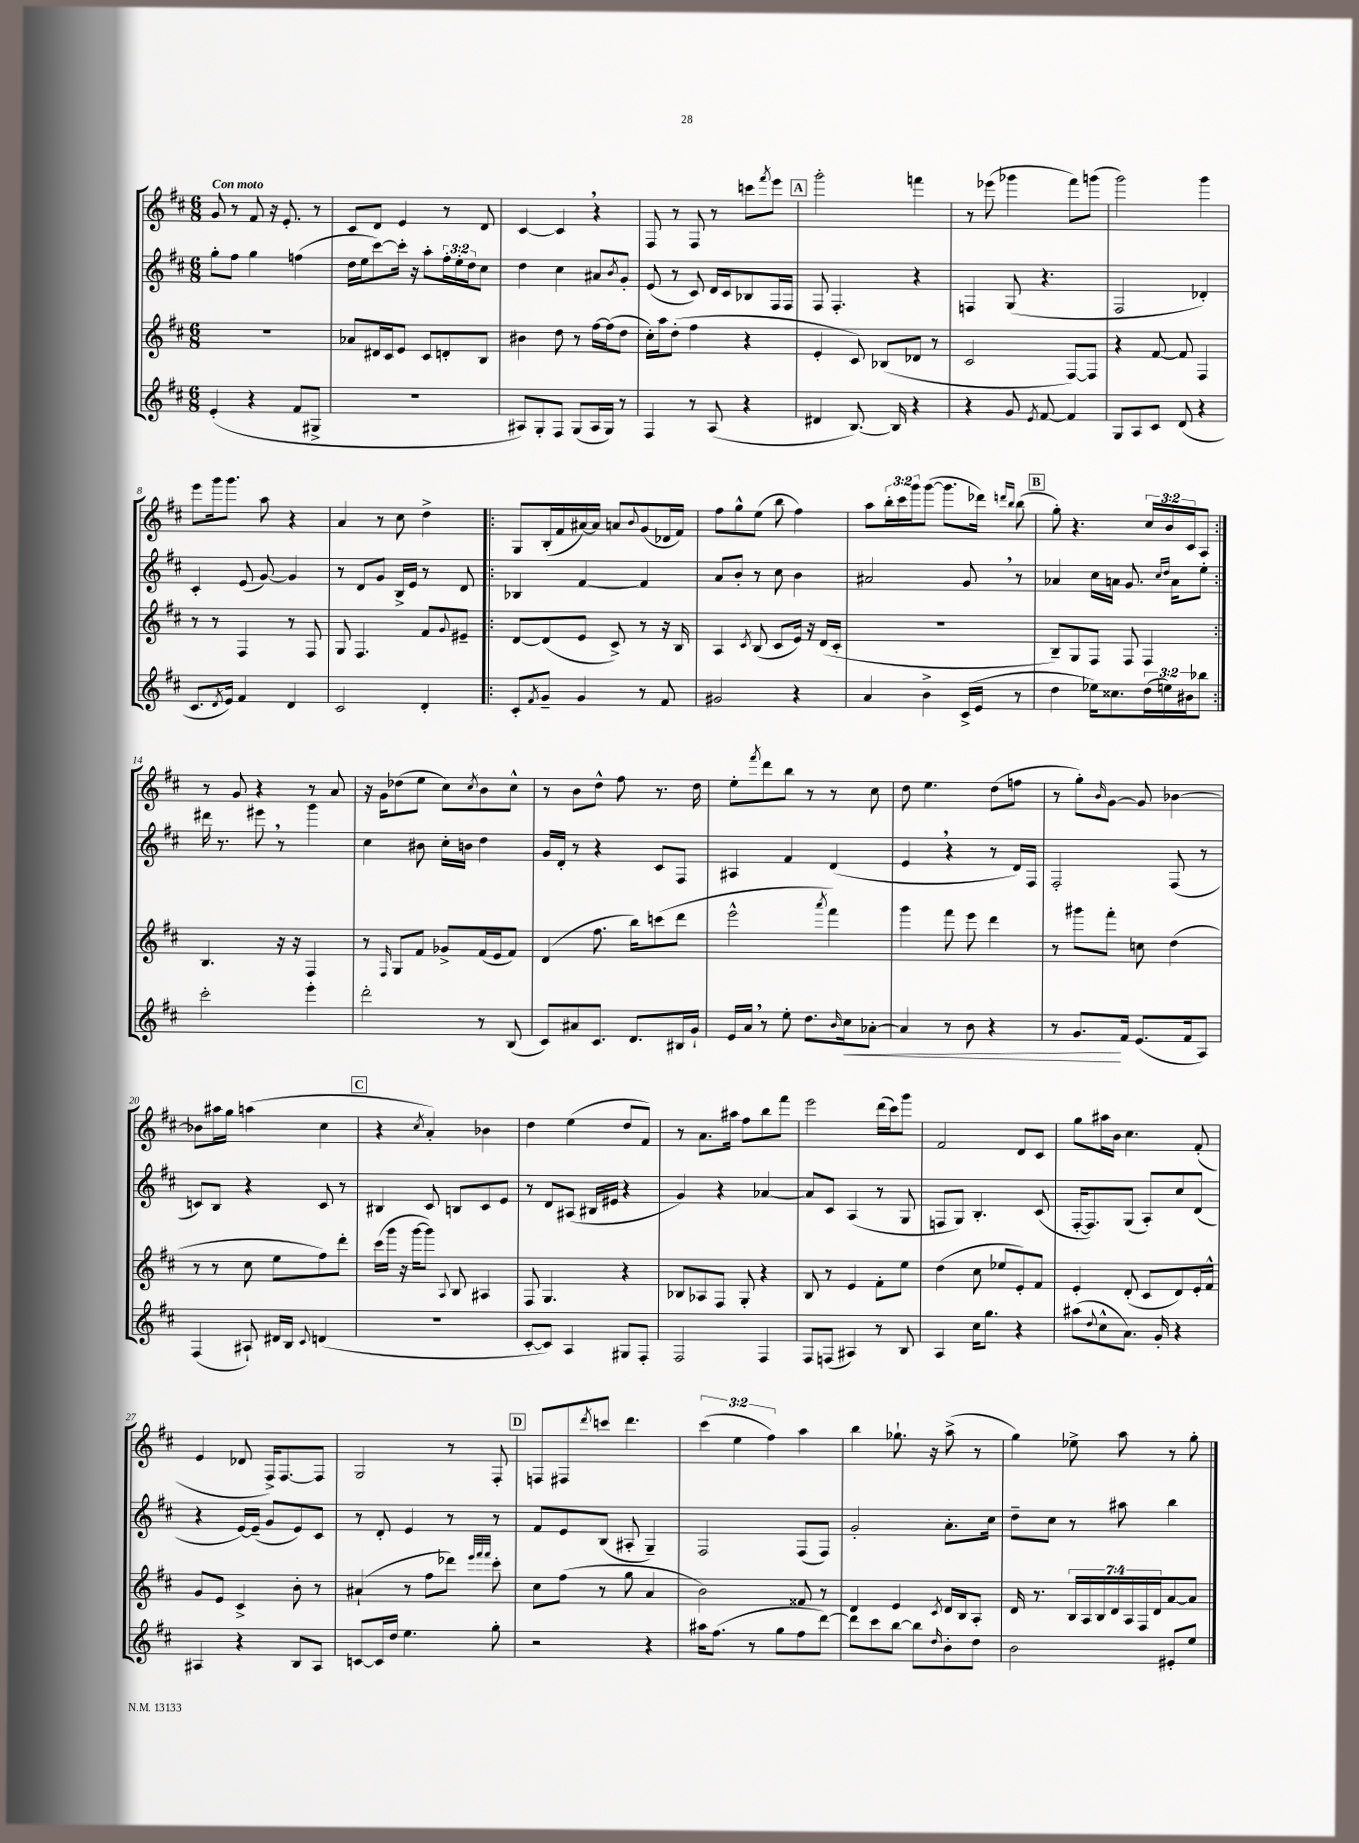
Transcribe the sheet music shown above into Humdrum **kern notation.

**kern	**dynam	**kern	**kern	**kern
*part4	*part4	*part3	*part2	*part1
*staff4	*staff4	*staff3	*staff2	*staff1
*clefG2	*	*clefG2	*clefG2	*clefG2
*k[f#c#]	*	*k[f#c#]	*k[f#c#]	*k[f#c#]
*M6/8	*	*M6/8	*M6/8	*M6/8
=1	=1	=1	=1	=1
!	!	!	!	!LO:TX:a:B:t=Con moto
(4e'/	.	2.r	8gg'\L	8g/
.	.	.	8ff#\J	8r
4r	.	.	4gg\	8f#/
.	.	.	.	16r
.	.	.	.	8.e'/
8f#/L	.	.	(4ffn\	.
8G#X^/J	.	.	.	8r
=2	=2	=2	=2	=2
2.r	.	8a-X/L	16dd\LL	8c#/L
.	.	.	16ee\J	.
.	.	16d#X/L	[8ccc#\)	8d/J
.	.	16c#/J	.	.
.	.	8e/J	16ccc#'\Jk]	4e/
.	.	.	16r	.
.	.	8c#/L	8aa'\L	.
.	.	8dn'/	24ff#'\L	8r
.	.	.	24ee'\	.
.	.	.	24dd\J	.
.	.	8B/J	8cc#\J	8d/
=3	=3	=3	=3	=3
8A#X/L)	.	4b#X\	4dd\	[4c#/
8G'/	.	.	.	.
8F#/J	.	8dd\	4cc#\	4c#,/]
(8G/L	.	8r	.	.
16A#/L	.	[16ff#\LL	8a#X/L	4r
16G/JJ)	.	(16ff#\J]	.	.
.	.	.	8qb/	.
8r	.	8dd\J	8g'/J	.
=4	=4	=4	=4	=4
4F#/	.	16cc#'\LL)	(8e/	8F#/
.	.	16aa\J	.	.
.	.	(8dd'\J	8r	8r
8r	.	4ff#\	8c#/)	8F#/
(8A/	.	.	16d/LL	8r
.	.	.	16c#/J	.
4r	.	4r	8B-X/	8cccn\L
.	.	.	.	8qfff#/
.	.	.	16F#/L	8eee\J
.	.	.	16F#/JJ	.
!!LO:REH:place=s1:t=A
=5	=5	=5	=5	=5
4d#X/	.	4e'/	8F#/	2ggg'\
.	.	.	4.F#'/	.
[8.B/)	.	8c#/)	.	.
.	.	(8B-X/L	.	.
16B/]	.	.	.	.
4r	.	8d-X/J	4r	4fffn\
.	.	8r	.	.
=6	=6	=6	=6	=6
4r	.	2c#/	4Fn/	8r
.	.	.	.	(8eee-X\
8g/	.	.	(8G/	4ggg-X\
8qe/	.	.	.	.
[8f#/	.	.	4.r	.
4f#/]	.	[8F#/L)	.	8fff#\L)
.	.	8F#/J]	.	(8gggn\J
=7	=7	=7	=7	=7
8G/L	.	4r	2F#/	2ggg\)
8A/	.	.	.	.
8c#/J	.	[8f#/	.	.
(8d/	.	8f#/]	.	.
4r	.	4F#/	4d-X'/)	4ggg\
!!LO:LB:g=z
=8	=8	=8	=8	=8
8.c#/L	.	8r	4c#'/	8eee\L
.	.	8r	.	16ggg\k
8qd/	.	.	.	.
16e/Jk)	.	.	.	8.ggg\J
4f#/	.	4F#/	(8e/	.
.	.	.	[8g/)	8aa\
4d/	.	8r	4g/]	4r
.	.	8F#/	.	.
=9	=9	=9	=9	=9
2c#/	.	8G/	8r	4a/
.	.	4.F#/	8d/L	.
.	.	.	8g/J	8r
.	.	.	16B^/LL	8cc#\
.	.	.	16e/JJ	.
4d'/	.	8f#/L	8r	4dd^\
.	.	8qqg/	.	.
.	.	8e#X~/J	8d/	.
=10!|:	=10!|:	=10!|:	=10!|:	=10!|:
8c#'/L	.	[8d/L	4B-X/	8G/L
8qf#/	.	.	.	.
8g~/J	.	(8d/]	.	(16B'/L
.	.	.	.	16f#/
4g/	.	8e/J	[4f#/	[16a#X/)
.	.	.	.	16a#/JJ]
.	.	8c#^/)	.	8an/L
.	.	.	.	8qqb/
8r	.	8r	4f#/]	(8g/
8f#/	.	16r	.	16d-X/L
.	.	16B/	.	16f#/JJ)
=11	=11	=11	=11	=11
2g#X/	.	4A/	8a/L	8ff#\L
.	.	.	8b'/J	8gg^^\
.	.	8qc#/	.	.
.	.	(8B/	8r	(8ee\J
.	.	8c#/L	8cc#\	8bb\
4r	.	16e/Jk)	4b\	4ff#\)
.	.	16r	.	.
.	.	(16d/LL	.	.
.	.	16c#'/JJ	.	.
=12	=12	=12	=12	=12
4a/	.	2.r	2a#X/	8aa\L
.	.	.	.	24bb'\L
.	.	.	.	24ccc#\
.	.	.	.	24ggg\J
4b^\	.	.	.	([8ggg\J
.	.	.	.	8.ggg\L]
(16c#^/LL	.	.	8g,/	.
16e/JJ	.	.	.	16ddd-X\Jk)
.	.	.	.	16qqdddn/LL
.	.	.	.	16qqbb/JJ
8r	.	.	8r	(8bb\
!!LO:REH:place=s1:t=B
=13	=13	=13	=13	=13
4dd\	.	8B~/L)	4a-X/	8gg'\)
.	.	8G/	.	4.r
16ee-X\KL)	.	8F#/J	16cc#\LL	.
8.cc##X\	.	.	16an\JJ	.
.	.	8F#/	8.g/	.
(24dd\L	.	4F#/	.	24cc#/LL
24een\)	.	.	.	24b/
.	.	.	16qqcc#/LL	.
.	.	.	16qqdd/JJ	.
.	.	.	16a\KL	.
24b#X\J	.	.	.	24c#/J
8bb-X\J	.	.	8ee'\J	8A/J
!!LO:LB:g=z
=14:|!	=14:|!	=14:|!	=14:|!	=14:|!
2ccc#'\	.	4.B/	16ddd#X\	8r
.	.	.	8.r	.
.	.	.	.	8g/
.	.	.	8eee#X,\	4r
.	.	16r	8r	.
.	.	16r	.	.
4eee'\	.	4F#/	4ggg\	8r
.	.	.	.	8a/
=15	=15	=15	=15	=15
2ddd'\	.	8r	4cc#\	16r
.	.	.	.	16g\KL
.	.	16qqF#/	.	.
.	.	8G/L	.	(8dd-X\
.	.	8f#/J	8b#X\	8ee\J
.	.	8g-X^/L	16cc#'\LL	8cc#\L)
.	.	.	16bn\JJ	.
.	.	.	.	8qcc#/
8r	.	(16f#/L	4dd\	8b\
.	.	16e/J	.	.
(8B/	.	8f#/J)	.	8cc#^^\J
=16	=16	=16	=16	=16
8c#/L)	.	(4d/	16g/LL	8r
.	.	.	16d'/JJ	.
8a#X/	.	.	8r	8b\L
8.c#/J	.	8.ff#\	4r	8dd^^\J
.	.	.	.	8ff#\
8.d/L	.	16bb\KL)	.	.
.	.	(8cccn\	8c#/L	8.r
16B#X/L	.	8ddd\J	8F#/J	.
16g`/JJ	.	.	.	16dd\
=17	=17	=17	=17	=17
16e/LL	.	2eee^^\	4A#X/	8ee'\L
16a,/JJ	.	.	.	.
.	.	.	.	8qfff#/
8r	.	.	.	8ddd\
8ee'\	.	.	4f#/	8bb\J
8.dd\L	.	.	.	8r
.	.	8qaaa/	.	.
.	.	4fff#\)	(4d/	8r
16qqb/	.	.	.	.
!	!LO:HP:b	!	!	!
16cc#\k	<	.	.	.
[8a-X'\J	.	.	.	8cc#\
=18	=18	=18	=18	=18
4a-/]	.	4ggg\	4e,/	8dd\
.	.	.	.	4.ee\
8r	.	8fff#\	4r	.
8b\	.	8eee\	.	.
4r	.	4ddd\	8r	(8dd\L
.	.	.	16d/LL)	8ffn\J
.	.	.	16F#/JJ	.
=19	=19	=19	=19	=19
8r	.	8r	2F#'/	8r
8.g/L	.	8ggg#X\L	.	8gg'\L)
.	.	.	.	16qqb/
.	.	8fff#'\J	.	[8g\J
16f#/Jk	[	.	.	.
(8.e/L	.	8ccn\	.	8g/]
.	.	(4dd\	(8F#/	[4b-X\
16f#/k	.	.	.	.
8A/J)	.	.	8r	.
!!LO:LB:g=z
=20	=20	=20	=20	=20
(4F#/	.	8r	8cn/L)	8b-X\L]
.	.	8r	8B/J	16aa#X\L
.	.	.	.	16gg\JJ
8A#X`/)	.	8cc#\	4r	(4aan\
16d#X/LL	.	8ee\L	.	.
16B/JJ	.	.	.	.
8qqc#/	.	.	.	.
(4dn/	.	8ff#\)	8c/	4cc#\
.	.	8ddd'\J	8r	.
!!LO:REH:place=s1:t=C
=21	=21	=21	=21	=21
2.r	.	(16ccc#\LL	4B#X/	4r
.	.	16ggg\JJ	.	.
.	.	16r	.	.
.	.	[16ggg\KL	.	.
.	.	.	.	8qcc#/
.	.	8ggg\J])	8c#/	4a'/)
.	.	8qqA/	.	.
.	.	8B/	8Bn/L	.
.	.	4A#X/	8c#/	4b-X\
.	.	.	8e/J	.
=22	=22	=22	=22	=22
[8c#'/L	.	8F#/	8r	4dd\
8c#/J])	.	4.G/	8d/L	.
4A/	.	.	(8A#X/J	(4ee\
.	.	.	16B#X/LL	.
.	.	.	16e#X/JJ	.
8G#X/L	.	4r	4r	8dd/L
8F#'/J	.	.	.	8f#/J)
=23	=23	=23	=23	=23
2F#/	.	8B-X/L	4g/)	8r
.	.	8A-X/	.	8.a\L
.	.	8F#/J	4r	.
.	.	.	.	16aa#X\Jk
.	.	8G'/	.	8ff#\L
4F#/	.	4r	[4a-X/	8bb\
.	.	.	.	8fff#\J
=24	=24	=24	=24	=24
8F#/L	.	8B/	8a-/L]	2eee\
(8Fn/J	.	8r	8c#/J	.
4A#X/)	.	4e/	(4A/	.
8r	.	8f#'\L	8r	(16ddd\LL
.	.	.	.	16ccc#\J)
8B/	.	8ee\J	8G/	8ggg\J
=25	=25	=25	=25	=25
4A/	.	(4dd\	8Fn/L	2f#/
.	.	.	8G/J)	.
16cc#\KL	.	8cc#\	4.B'/	.
8.gg\J	.	.	.	.
.	.	8ee-X/L	.	.
4r	.	8e'/)	.	8d/L
.	.	8f#/J	(8c#/	8c#/J
=26	=26	=26	=26	=26
(8aa#X\L	.	4e'/	[16F#'/KL	8gg\L
.	.	.	8.F#/])	.
8qqdd/	.	.	.	.
8cc#^^\	.	.	.	16aa#X\L
.	.	.	.	16b\JJ
8.a\J)	.	(8d'/	(8G/J	4.cc#\
.	.	8c#/L	8A'/L)	.
16g'/	.	.	.	.
4r	.	8d/)	8cc#/	.
.	.	16e'/L	(8d/J	(8f#'/
.	.	16f#^^/JJ	.	.
!!LO:LB:g=z
=27	=27	=27	=27	=27
4A#X/	.	8g/L	4r	4e/
.	.	8e/J	.	.
4r	.	4c#^/	[16e/LL)	8d-X/
.	.	.	(16e~/JJ]	.
.	.	.	8g/L	16F#^/KL)
.	.	.	.	[8.F#/
8B/L	.	8b'\	8e/)	.
8A#/J	.	8r	8c#/J	8F#/J]
=28	=28	=28	=28	=28
[8cn/L	.	(4a#X`/	8r	2G/
16c/L]	.	.	8d'/	.
16dd/JJ	.	.	.	.
4.ee\	.	8r	4e/	.
.	.	8ff#\L	.	.
.	.	8ddd-X\J)	8r	8r
.	.	32qqeee/LLL	.	.
.	.	32qqfff#/	.	.
.	.	32qqfff#/JJJ	.	.
8gg'\	.	8ccc#'\	8r	8F#'/
!!LO:REH:place=s1:t=D
=29	=29	=29	=29	=29
2r	.	8cc#\L	8f#/L	8Fn/L
.	.	(8ff#\J	8e/	8F#X/
.	.	.	.	8qddd/
.	.	8r	(8B/J	8cccn/J
.	.	8gg\	8A#X'/	4.ddd\
4r	.	4a/	4G~/)	.
=30	=30	=30	=30	=30
16aa#X\KL	.	2b\)	2F#/	(6ccc#\
(8.ff#\J	.	.	.	.
.	.	.	.	6ee\
8r	.	.	.	.
.	.	.	.	6ff#\)
8gg\L	.	.	.	.
8ff#\	.	8f##X/	(8F#/L	4aa\
[8ddd\J)	.	8r	8F#/J)	.
=31	=31	=31	=31	=31
8ddd\L]	.	4d/	2g'/	4bb\
8ccc#\	.	.	.	.
[8bb\J	.	4e/	.	8.gg-X`\
8bb\L]	.	.	.	.
.	.	.	.	16r
16qqdd/	.	8qc#/	.	.
8b'\	.	16d/LL	8.a'\L	(8aa^\
.	.	16B/J	.	.
8dd\J	.	8A'/J	.	8r
.	.	.	16cc#\Jk	.
=32	=32	=32	=32	=32
2b\	.	16d/	8dd~\L	4gg\)
.	.	8.r	.	.
.	.	.	8cc#\J	.
.	.	28B/LL	8r	8ee-X^\
.	.	28A/	.	.
.	.	28B/	.	.
.	.	28d/	.	.
.	.	.	8aa#X\	8aa\
.	.	28A/	.	.
.	.	28F#/	.	.
.	.	28d/J	.	.
8e#X'/L	.	[8a/	4bb\	8r
8ee/J	.	8a/J]	.	8gg'\
==	==	==	==	==
*-	*-	*-	*-	*-
